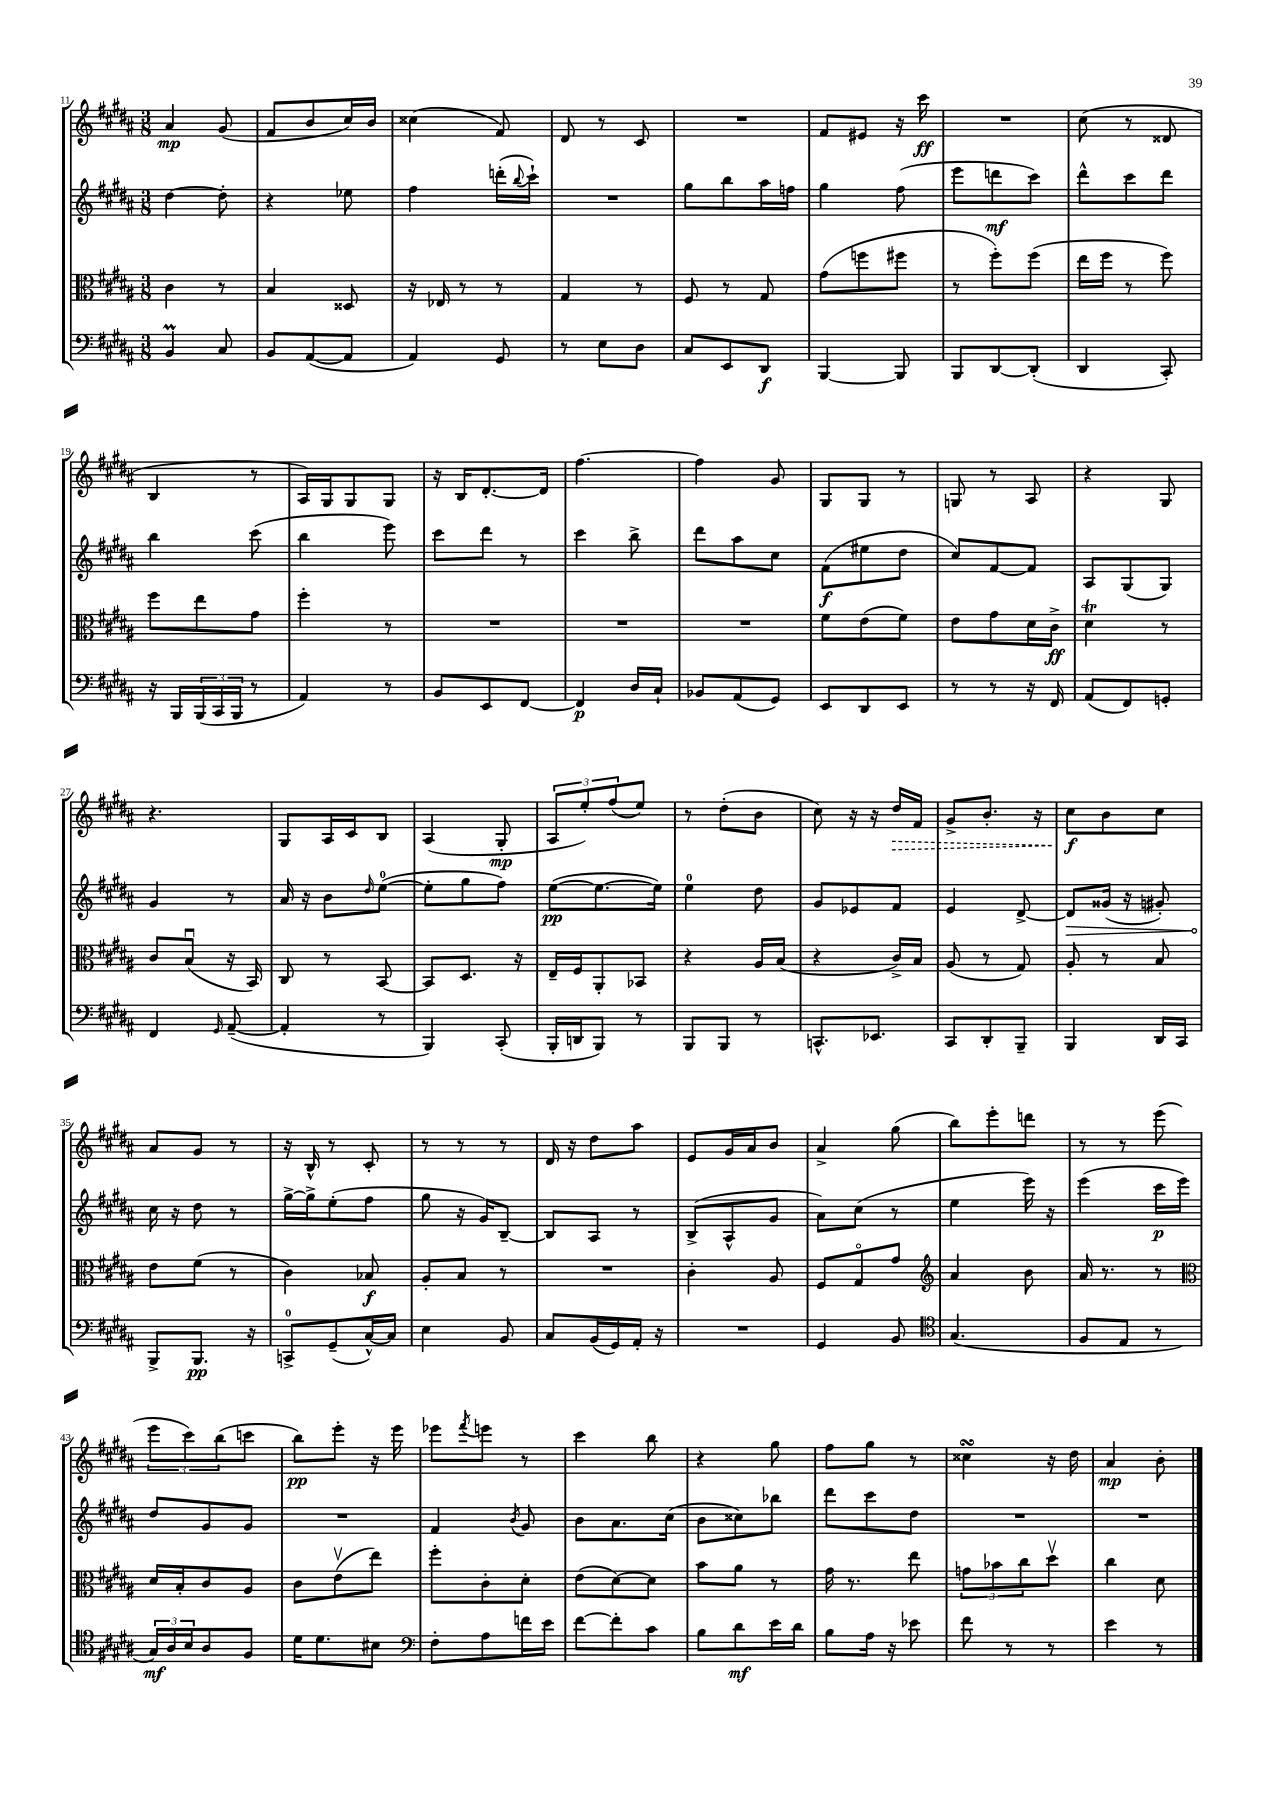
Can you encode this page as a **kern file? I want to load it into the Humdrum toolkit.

**kern	**dynam	**kern	**dynam	**kern	**dynam	**kern	**dynam
*part4	*part4	*part3	*part3	*part2	*part2	*part1	*part1
*staff4	*staff4	*staff3	*staff3	*staff2	*staff2	*staff1	*staff1
*clefF4	*	*clefC3	*	*clefG2	*	*clefG2	*
*k[f#c#g#d#a#]	*	*k[f#c#g#d#a#]	*	*k[f#c#g#d#a#]	*	*k[f#c#g#d#a#]	*
*M3/8	*	*M3/8	*	*M3/8	*	*M3/8	*
=11	=11	=11	=11	=11	=11	=11	=11
4BBM/	.	4c#\	.	[4dd#\	.	4a#/	mp
8C#/	.	8r	.	8dd#'\]	.	(8g#/	.
=12	=12	=12	=12	=12	=12	=12	=12
8BB/L	.	4B/	.	4r	.	8f#/L	.
([8AA#/	.	.	.	.	.	8b/	.
8AA#/J]	.	8D##X/	.	8ee-X\	.	16cc#/L)	.
.	.	.	.	.	.	16b/JJ	.
=13	=13	=13	=13	=13	=13	=13	=13
4AA#/)	.	16r	.	4ff#\	.	(4cc##X\	.
.	.	16E-X/	.	.	.	.	.
.	.	8r	.	.	.	.	.
8GG#/	.	8r	.	(16dddn'\LL	.	8f#/)	.
.	.	.	.	8qqbb/	.	.	.
.	.	.	.	16ccc#`\JJ)	.	.	.
=14	=14	=14	=14	=14	=14	=14	=14
8r	.	4G#/	.	4.r	.	8d#/	.
8E\L	.	.	.	.	.	8r	.
8D#\J	.	8r	.	.	.	8c#/	.
=15	=15	=15	=15	=15	=15	=15	=15
8C#/L	.	8F#/	.	8gg#\L	.	4.r	.
8EE/	.	8r	.	8bb\	.	.	.
8DD#/J	f	8G#/	.	16aa#\L	.	.	.
.	.	.	.	16ffn\JJ	.	.	.
=16	=16	=16	=16	=16	=16	=16	=16
[4BBB/	.	(8g#\L	.	4gg#\	.	8f#/L	.
.	.	8ffn\	.	.	.	8e#X/J	.
8BBB/]	.	8ff#X\J	.	(8ff#\	.	16r	.
.	.	.	.	.	.	16ccc#\	ff
=17	=17	=17	=17	=17	=17	=17	=17
8BBB/L	.	8r	.	8eee\L	.	4.r	.
[8DD#/	.	8ff#'\L)	.	8dddn\	mf	.	.
(8DD#'/J]	.	(8ff#\J	.	8ccc#\J)	.	.	.
=18	=18	=18	=18	=18	=18	=18	=18
4DD#/	.	16ee\LL	.	8ddd#^^\L	.	(8cc#\	.
.	.	16ff#\JJ	.	.	.	.	.
.	.	8r	.	8ccc#\	.	8r	.
8CC#'/)	.	8ff#\)	.	8ddd#\J	.	8d##X/	.
!!LO:LB:g=z
=19	=19	=19	=19	=19	=19	=19	=19
16r	.	8ff#\L	.	4bb\	.	4B/	.
16BBB/LL	.	.	.	.	.	.	.
(24BBB/	.	8ee\	.	.	.	.	.
24CC#/	.	.	.	.	.	.	.
24BBB/JJ	.	.	.	.	.	.	.
8r	.	8g#\J	.	(8ccc#\	.	8r	.
=20	=20	=20	=20	=20	=20	=20	=20
4AA#/)	.	4ff#'\	.	4bb\	.	16A#/LL)	.
.	.	.	.	.	.	16G#/J	.
.	.	.	.	.	.	8G#/	.
8r	.	8r	.	8eee\)	.	8G#/J	.
=21	=21	=21	=21	=21	=21	=21	=21
8BB/L	.	4.r	.	8ccc#\L	.	16r	.
.	.	.	.	.	.	16B/KL	.
8EE/	.	.	.	8ddd#\J	.	[8.d#'/	.
[8FF#/J	.	.	.	8r	.	.	.
.	.	.	.	.	.	16d#/Jk]	.
=22	=22	=22	=22	=22	=22	=22	=22
4FF#/]	p	4.r	.	4ccc#\	.	[4.ff#\	.
16D#/LL	.	.	.	8bb^\	.	.	.
16C#`/JJ	.	.	.	.	.	.	.
=23	=23	=23	=23	=23	=23	=23	=23
8BB-X/L	.	4.r	.	8ddd#\L	.	4ff#\]	.
(8AA#/	.	.	.	8aa#\	.	.	.
8GG#/J)	.	.	.	8cc#\J	.	8g#/	.
=24	=24	=24	=24	=24	=24	=24	=24
8EE/L	.	8f#\L	.	(8f#\L	f	8G#/L	.
8DD#/	.	(8e\	.	8ee#X\	.	8G#/J	.
8EE/J	.	8f#\J)	.	8dd#\J	.	8r	.
=25	=25	=25	=25	=25	=25	=25	=25
8r	.	8e\L	.	8cc#/L)	.	8Gn/	.
8r	.	8g#\	.	[8f#/	.	8r	.
16r	.	16d#\L	.	8f#/J]	.	8A#/	.
16FF#/	.	16c#^\JJ	ff	.	.	.	.
=26	=26	=26	=26	=26	=26	=26	=26
(8AA#/L	.	4d#t\	.	8A#/L	.	4r	.
8FF#/)	.	.	.	(8G#/	.	.	.
8GGn'/J	.	8r	.	8G#/J)	.	8G#/	.
!!LO:LB:g=z
=27	=27	=27	=27	=27	=27	=27	=27
4FF#/	.	8c#/L	.	4g#/	.	4.r	.
.	.	(8Bu/J	.	.	.	.	.
16qqGG#/	.	.	.	.	.	.	.
([8AA#~/	.	16r	.	8r	.	.	.
.	.	16BB/)	.	.	.	.	.
=28	=28	=28	=28	=28	=28	=28	=28
4AA#'/]	.	8C#/	.	16a#/	.	8G#/L	.
.	.	.	.	16r	.	.	.
.	.	8r	.	8b\L	.	16A#/L	.
.	.	.	.	.	.	16c#/J	.
.	.	.	.	16qqdd#/	.	.	.
8r	.	[8BB/	.	([8ee\J	.	8B/J	.
=29	=29	=29	=29	=29	=29	=29	=29
4BBB/)	.	8BB/L]	.	8ee'\L]	.	(4A#/	.
.	.	8.D#/J	.	8gg#\	.	.	.
(8CC#'/	.	.	.	8ff#\J)	.	8G#'/	mp
.	.	16r	.	.	.	.	.
=30	=30	=30	=30	=30	=30	=30	=30
16BBB'/LL	.	16E~/LL	.	([8ee\L	pp	12A#/L	.
16DDn/J	.	16F#/J	.	.	.	.	.
.	.	.	.	.	.	12ee'/)	.
8BBB/J)	.	8AA#'/	.	8.ee\_	.	.	.
.	.	.	.	.	.	(12ff#/	.
8r	.	8BB-X/J	.	.	.	8ee/J)	.
.	.	.	.	16ee\Jk])	.	.	.
=31	=31	=31	=31	=31	=31	=31	=31
8BBB/L	.	4r	.	4ee\	.	8r	.
8BBB/J	.	.	.	.	.	(8dd#'\L	.
8r	.	16A#/LL	.	8dd#\	.	8b\J	.
.	.	(16B/JJ	.	.	.	.	.
=32	=32	=32	=32	=32	=32	=32	=32
8.CCn^^/L	.	4r	.	8g#/L	.	8cc#\)	.
.	.	.	.	8e-X/	.	16r	.
8.EE-X/J	.	.	.	.	.	16r	.
!	!	!	!	!	!	!	!LO:HP:b
.	.	16c#^/LL)	.	8f#/J	.	16dd#/LL	>
.	.	16B/JJ	.	.	.	16f#/JJ	.
=33	=33	=33	=33	=33	=33	=33	=33
8CC#/L	.	(8A#/	.	4e/	.	8g#^/L	.
8DD#'/	.	8r	.	.	.	8.b'/J	.
8BBB~/J	.	8G#/)	.	[8d#^/	.	.	.
.	.	.	.	.	.	16r	.
=34	=34	=34	=34	=34	=34	=34	=34
!	!	!	!	!	!LO:HP:b	!	!
4BBB/	.	8A#'/	.	8d#/L]	>	8cc#\L	f
.	.	8r	.	(16g##X/Jk	.	8b\	]
.	.	.	.	16r	.	.	.
16DD#/LL	.	8B/	.	8g#X'/)	.	8cc#\J	.
16CC#/JJ	.	.	.	.	.	.	.
!!LO:LB:g=z
=35	=35	=35	=35	=35	=35	=35	=35
8BBB^/L	.	8e\L	.	16cc#\	.	8a#/L	.
.	.	.	.	16r	]	.	.
8.BBB/J	pp	(8f#\J	.	8dd#\	.	8g#/J	.
.	.	8r	.	8r	.	8r	.
16r	.	.	.	.	.	.	.
=36	=36	=36	=36	=36	=36	=36	=36
8CCn^/L	.	4c#\)	.	[16gg#^\LL	.	16r	.
.	.	.	.	16gg#^\J]	.	16B^^/	.
(8GG#~/	.	.	.	(8ee'\	.	8r	.
[16C#^^/L)	.	8B-X/	f	8ff#\J	.	8c#'/	.
16C#/JJ]	.	.	.	.	.	.	.
=37	=37	=37	=37	=37	=37	=37	=37
4E\	.	8A#'/L	.	8gg#\	.	8r	.
.	.	8B/J	.	16r	.	8r	.
.	.	.	.	16g#/KL)	.	.	.
8BB/	.	8r	.	[8B~/J	.	8r	.
=38	=38	=38	=38	=38	=38	=38	=38
8C#/L	.	4.r	.	8B/L]	.	16d#/	.
.	.	.	.	.	.	16r	.
(16BB/L	.	.	.	8A#/J	.	8dd#\L	.
16GG#/)	.	.	.	.	.	.	.
16AA#'/JJ	.	.	.	8r	.	8aa#\J	.
16r	.	.	.	.	.	.	.
=39	=39	=39	=39	=39	=39	=39	=39
4.r	.	4c#'\	.	(8B^/L	.	8e/L	.
.	.	.	.	8A#^^/	.	16g#/L	.
.	.	.	.	.	.	16a#/J	.
.	.	8A#/	.	8g#/J	.	8b/J	.
=40	=40	=40	=40	=40	=40	=40	=40
4GG#/	.	8F#/L	.	8a#\L)	.	4a#^/	.
.	.	8G#/	.	(8cc#\J	.	.	.
8BB/	.	8g#/J	.	8r	.	(8gg#\	.
=41	=41	=41	=41	=41	=41	=41	=41
*clefC4	*	*clefG2	*	*	*	*	*
(4.G#/	.	4a#/	.	4ee\	.	8bb\L)	.
.	.	.	.	.	.	8eee'\	.
.	.	8b\	.	16eee\)	.	8dddn\J	.
.	.	.	.	16r	.	.	.
=42	=42	=42	=42	=42	=42	=42	=42
8F#/L	.	16a#/	.	(4eee\	.	8r	.
.	.	8.r	.	.	.	.	.
8E/J	.	.	.	.	.	8r	.
8r	.	8r	.	16ccc#\LL	p	(8eee\	.
.	.	.	.	16eee\JJ)	.	.	.
!!LO:LB:g=z
=43	=43	=43	=43	=43	=43	=43	=43
*	*	*clefC3	*	*	*	*	*
24G#/LL)	mf	16d#/LL	.	8dd#/L	.	12eee\L	.
24A#/	.	.	.	.	.	.	.
.	.	16B'/J	.	.	.	.	.
24B/J	.	.	.	.	.	12ccc#\)	.
8A#/	.	8c#/	.	8g#/	.	.	.
.	.	.	.	.	.	(12bb\	.
8F#/J	.	8A#/J	.	8g#/J	.	8cccn\J	.
=44	=44	=44	=44	=44	=44	=44	=44
16d#\KL	.	8c#\L	.	4.r	.	8bb\L)	pp
8.d#\	.	.	.	.	.	.	.
.	.	(8ev\	.	.	.	8eee'\J	.
8B#X\J	.	8ee\J)	.	.	.	16r	.
.	.	.	.	.	.	16eee\	.
=45	=45	=45	=45	=45	=45	=45	=45
*clefF4	*	*	*	*	*	*	*
8F#'\L	.	8ff#'\L	.	4f#/	.	8eee-X\L	.
.	.	.	.	.	.	8qfff#/	.
8A#\	.	8c#'\	.	.	.	8eeen\J	.
.	.	.	.	8qb/	.	.	.
16fn\L	.	8d#'\J	.	8g#/	.	8r	.
16e\JJ	.	.	.	.	.	.	.
=46	=46	=46	=46	=46	=46	=46	=46
[8f#\L	.	(8e\L	.	8b\L	.	4ccc#\	.
8f#'\]	.	[8d#\)	.	8.a#\	.	.	.
8c#\J	.	8d#\J]	.	.	.	8bb\	.
.	.	.	.	(16cc#\Jk	.	.	.
=47	=47	=47	=47	=47	=47	=47	=47
8B\L	.	8b\L	.	8b\L	.	4r	.
8d#\	mf	8a#\J	.	8cc##X\)	.	.	.
16e\L	.	8r	.	8bb-X\J	.	8gg#\	.
16d#\JJ	.	.	.	.	.	.	.
=48	=48	=48	=48	=48	=48	=48	=48
8B\L	.	16g#\	.	8ddd#\L	.	8ff#\L	.
.	.	8.r	.	.	.	.	.
16A#\Jk	.	.	.	8ccc#\	.	8gg#\J	.
16r	.	.	.	.	.	.	.
8e-X\	.	8ee\	.	8dd#\J	.	8r	.
=49	=49	=49	=49	=49	=49	=49	=49
8f#\	.	12gn\L	.	4.r	.	4cc##XsSsS\	.
.	.	12b-X\	.	.	.	.	.
8r	.	.	.	.	.	.	.
.	.	12cc#\	.	.	.	.	.
8r	.	8dd#v\J	.	.	.	16r	.
.	.	.	.	.	.	16dd#\	.
=50	=50	=50	=50	=50	=50	=50	=50
4e\	.	4cc#\	.	4.r	.	4a#/	mp
8r	.	8d#\	.	.	.	8b'\	.
==	==	==	==	==	==	==	==
*-	*-	*-	*-	*-	*-	*-	*-
